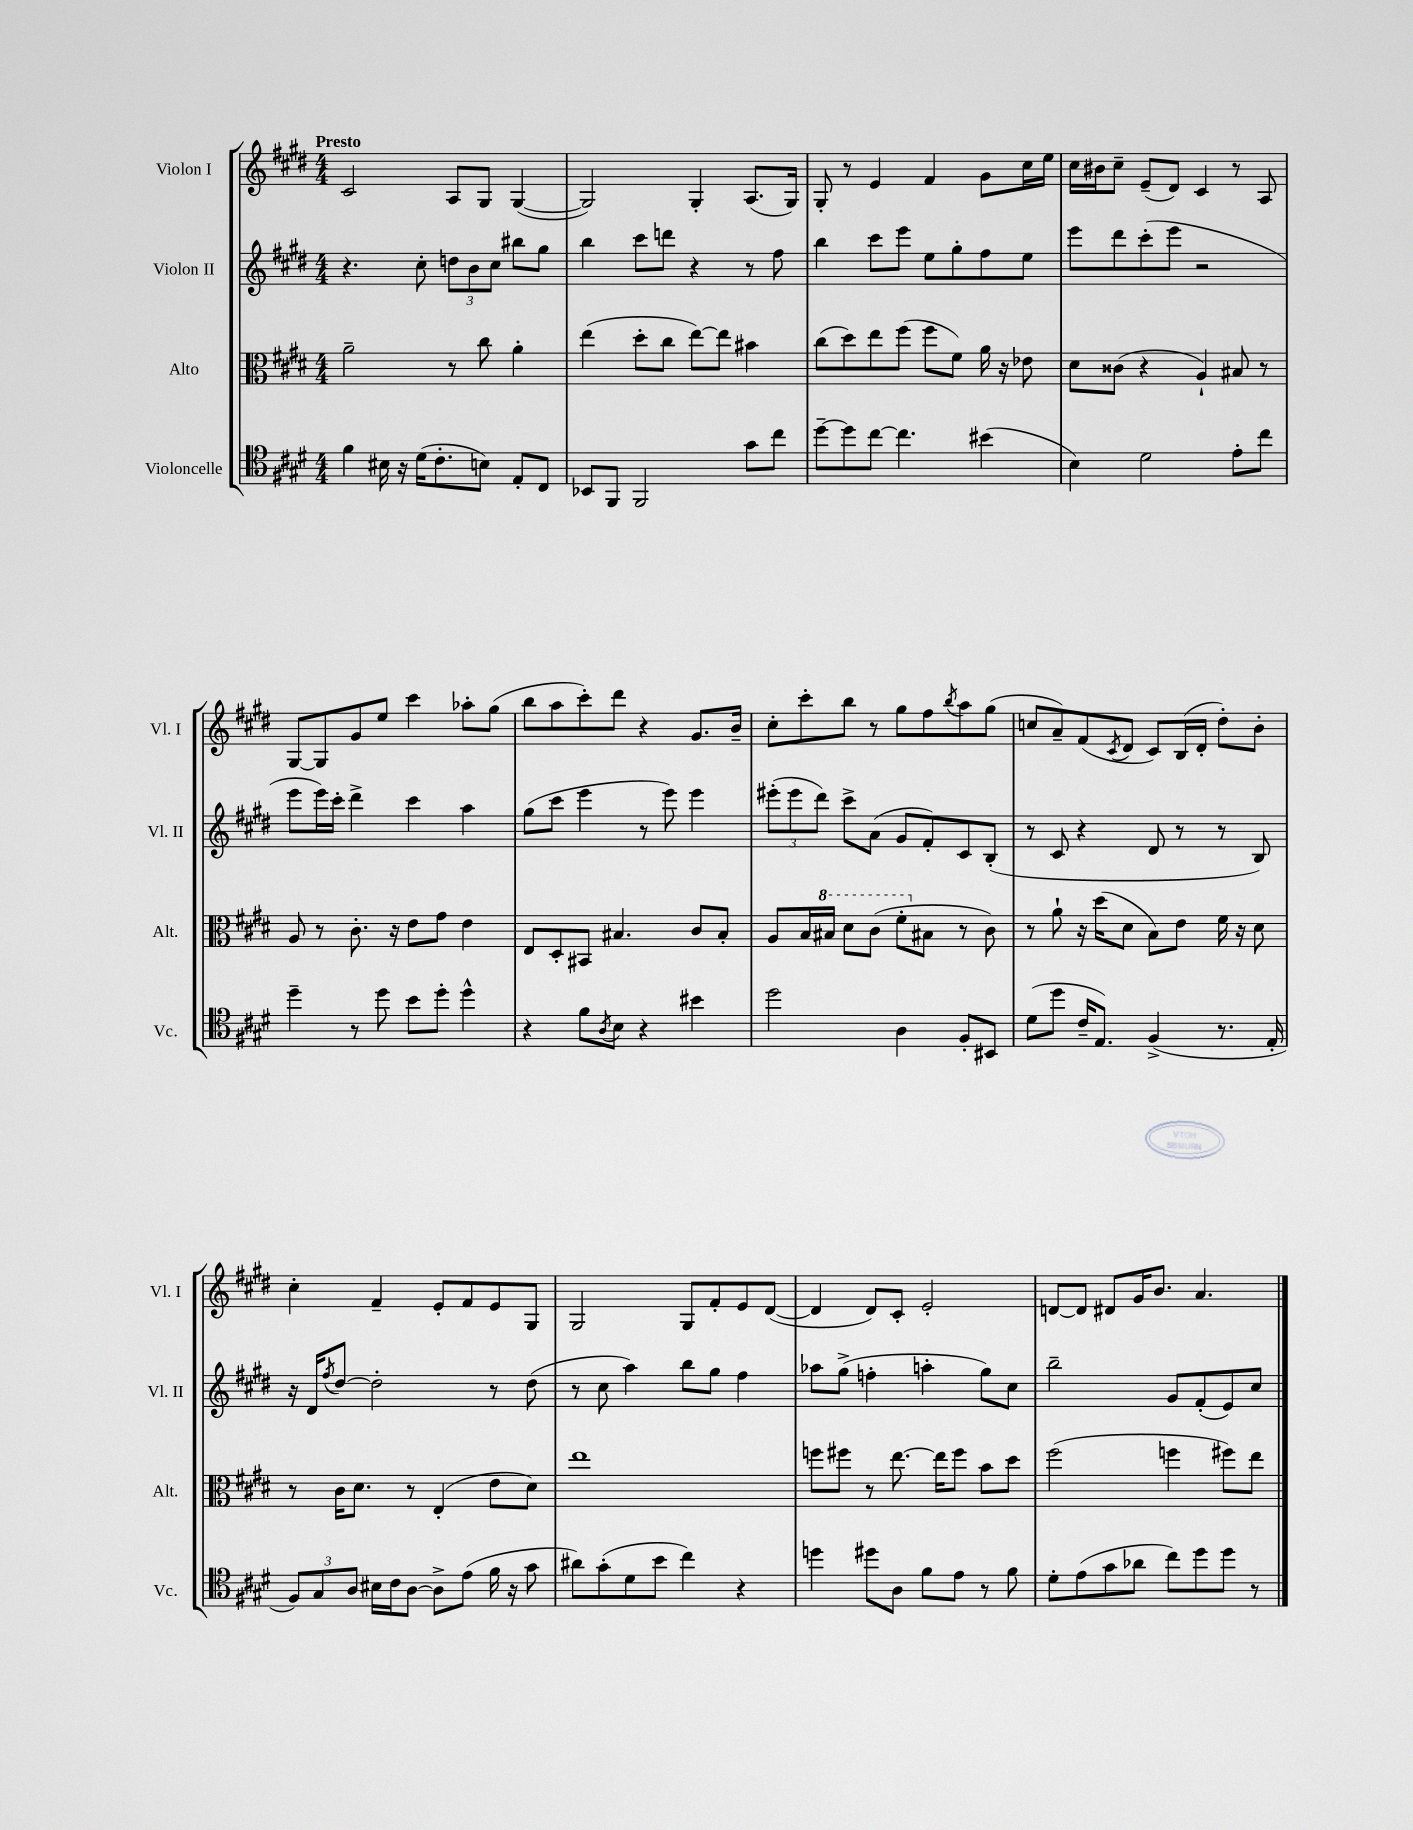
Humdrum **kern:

**kern	**kern	**kern	**kern
*part4	*part3	*part2	*part1
*staff4	*staff3	*staff2	*staff1
*I"Violoncelle	*I"Alto	*I"Violon II	*I"Violon I
*I'Vc.	*I'Alt.	*I'Vl. II	*I'Vl. I
*clefC4	*clefC3	*clefG2	*clefG2
*k[f#c#g#d#]	*k[f#c#g#d#]	*k[f#c#g#d#]	*k[f#c#g#d#]
*M4/4	*M4/4	*M4/4	*M4/4
=1	=1	=1	=1
!	!	!	!LO:TX:a:B:t=Presto
4f#\	2a~\	4.r	2c#/
16B#X\	.	.	.
16r	.	.	.
(16d#\KL	.	8cc#'\	.
8.c#'\	.	.	.
.	8r	12ddn\L	8A/L
.	.	12b\	.
8Bn\J)	8cc#\	.	8G#/J
.	.	12cc#\J	.
8E'/L	4a'\	8bb#X\L	([4G#/
8C#/J	.	8gg#\J	.
=2	=2	=2	=2
8BB-X/L	(4ee\	4bb\	2G#/])
8FF#/J	.	.	.
2FF#/	8dd#'\L	8ccc#\L	.
.	8cc#\J	8dddn\J	.
.	[8ee\L)	4r	4G#'/
.	8ee\J]	.	.
8g#\L	4b#X\	8r	(8.A/L
8cc#\J	.	8ff#\	.
.	.	.	16G#/Jk)
=3	=3	=3	=3
[8dd#~\L	(8cc#\L	4bb\	8G#'/
8dd#\]	8dd#\)	.	8r
[8cc#\J	8ee\	8ccc#\L	4e/
4.cc#\]	(8ff#\J	8eee\J	.
.	8ff#\L	8ee\L	4f#/
.	8f#\J)	8gg#'\	.
(4b#X\	16a\	8ff#\	8g#\L
.	16r	.	.
.	8e-X\	8ee\J	16cc#\L
.	.	.	16ee\JJ
=4	=4	=4	=4
4B\)	8d#\L	8eee\L	16cc#\LL
.	.	.	16b#X\J
.	(8c##X\J	8ddd#\	8cc#~\J
2d#\	4r	(8ccc#'\	(8e~/L
.	.	8eee\J	8d#/J)
.	4A`/)	2r	4c#/
8e'\L	8B#X/	.	8r
8cc#\J	8r	.	8A/
!!LO:LB:g=z
=5	=5	=5	=5
4dd#~\	8A/	8eee\L	[8G#/L
.	8r	16eee\L)	8G#/]
.	.	16ccc#'\JJ	.
8r	8.c#'\	4ddd#^\	8g#/
8dd#\	.	.	8ee/J
.	16r	.	.
8b\L	8e\L	4ccc#\	4ccc#\
8dd#'\J	8g#\J	.	.
4dd#^^\	4e\	4aa\	8aa-X'\L
.	.	.	(8gg#\J
=6	=6	=6	=6
4r	8E/L	(8gg#\L	8bb\L
.	8D#'/	8ccc#\J	8aa\
8f#\L	8BB#X/J	4eee\	8ccc#'\)
8qA/	.	.	.
8B\J	4.B#X/	.	8ddd#\J
4r	.	8r	4r
.	.	8eee\)	.
4b#X\	8c#/L	4eee\	8.g#/L
.	8B#'/J	.	.
.	.	.	16b~/Jk
=7	=7	=7	=7
2dd#\	8A/L	(12eee#X'\L	8cc#'\L
.	.	12eee#\	.
.	16B/L	.	8ccc#'\
.	.	12ddd#\J)	.
*	*8va	*	*
.	16b#X/JJ	.	.
.	8dd#\L	8ccc#^\L	8bb\J
.	(8cc#\J	(8a\J	8r
4A\	8ff#'\L	8g#/L	8gg#\L
*	*X8va	*	*
.	8B#X\J	8f#'/)	8ff#\
.	.	.	8qbb/
8F#'/L	8r	8c#/	8aa\
8BB#X/J	8c#\)	(8B'/J	(8gg#\J
=8	=8	=8	=8
(8d#\L	8r	8r	8ccn/L
8dd#\J	8a`\	8c#/	8a~/)
16c#~/KL	16r	4r	(8f#/
8.E/J)	(16dd#\KL	.	.
.	.	.	8qc#/
.	8d#\J	.	8d#/J
(4F#^/	8B\L)	8d#/	8c#/L)
.	8e\J	8r	(16B/L
.	.	.	16d#'/JJ
8.r	16f#\	8r	8dd#'\L)
.	16r	.	.
.	8d#\	8B/)	8b'\J
16E'/	.	.	.
!!LO:LB:g=z
=9	=9	=9	=9
12F#/L)	8r	16r	4cc#'\
.	.	16d#/KL	.
12G#/	.	.	.
.	.	8qff#/	.
.	16c#\KL	[8dd#/J	.
12A/J	.	.	.
.	8.d#\J	.	.
16B#X\LL	.	2dd#'\]	4f#~/
16c#\J	.	.	.
[8A\J	8r	.	.
8A^\L]	(4E'/	.	8e'/L
(8e\J	.	.	8f#/
16f#\	8e\L	8r	8e/
16r	.	.	.
8g#\	8d#\J)	(8dd#\	8G#/J
=10	=10	=10	=10
8a#X\L)	1ee	8r	2G#/
(8g#'\	.	8cc#\	.
8d#\	.	4aa\)	.
8b\J	.	.	.
4cc#\)	.	8bb\L	8G#/L
.	.	8gg#\J	8f#'/
4r	.	4ff#\	8e/
.	.	.	([8d#/J
=11	=11	=11	=11
4ddn\	8ffn\L	8aa-X\L	4d#/]
.	8ff#X\J	(8gg#^\J	.
8dd#X\L	8r	4ffn'\	8d#/L)
8A\J	[8.ee\	.	8c#'/J
8f#\L	.	4aan'\	2e'/
.	16ee\KL]	.	.
8e\J	8ff#\J	.	.
8r	8b\L	8gg#\L)	.
8f#\	8dd#\J	8cc#\J	.
=12	=12	=12	=12
8d#'\L	(2ff#\	2bb~\	[8dn/L
(8e\	.	.	8d/J]
8g#\	.	.	8d#X/L
8a-X\J	.	.	16g#/K
.	.	.	8.b/J
8cc#\L)	4ffn\	8g#/L	.
8dd#\	.	(8f#'/	4.a/
8dd#\J	8ff#X\L)	8e/)	.
8r	8ee\J	8cc#/J	.
==	==	==	==
*-	*-	*-	*-
